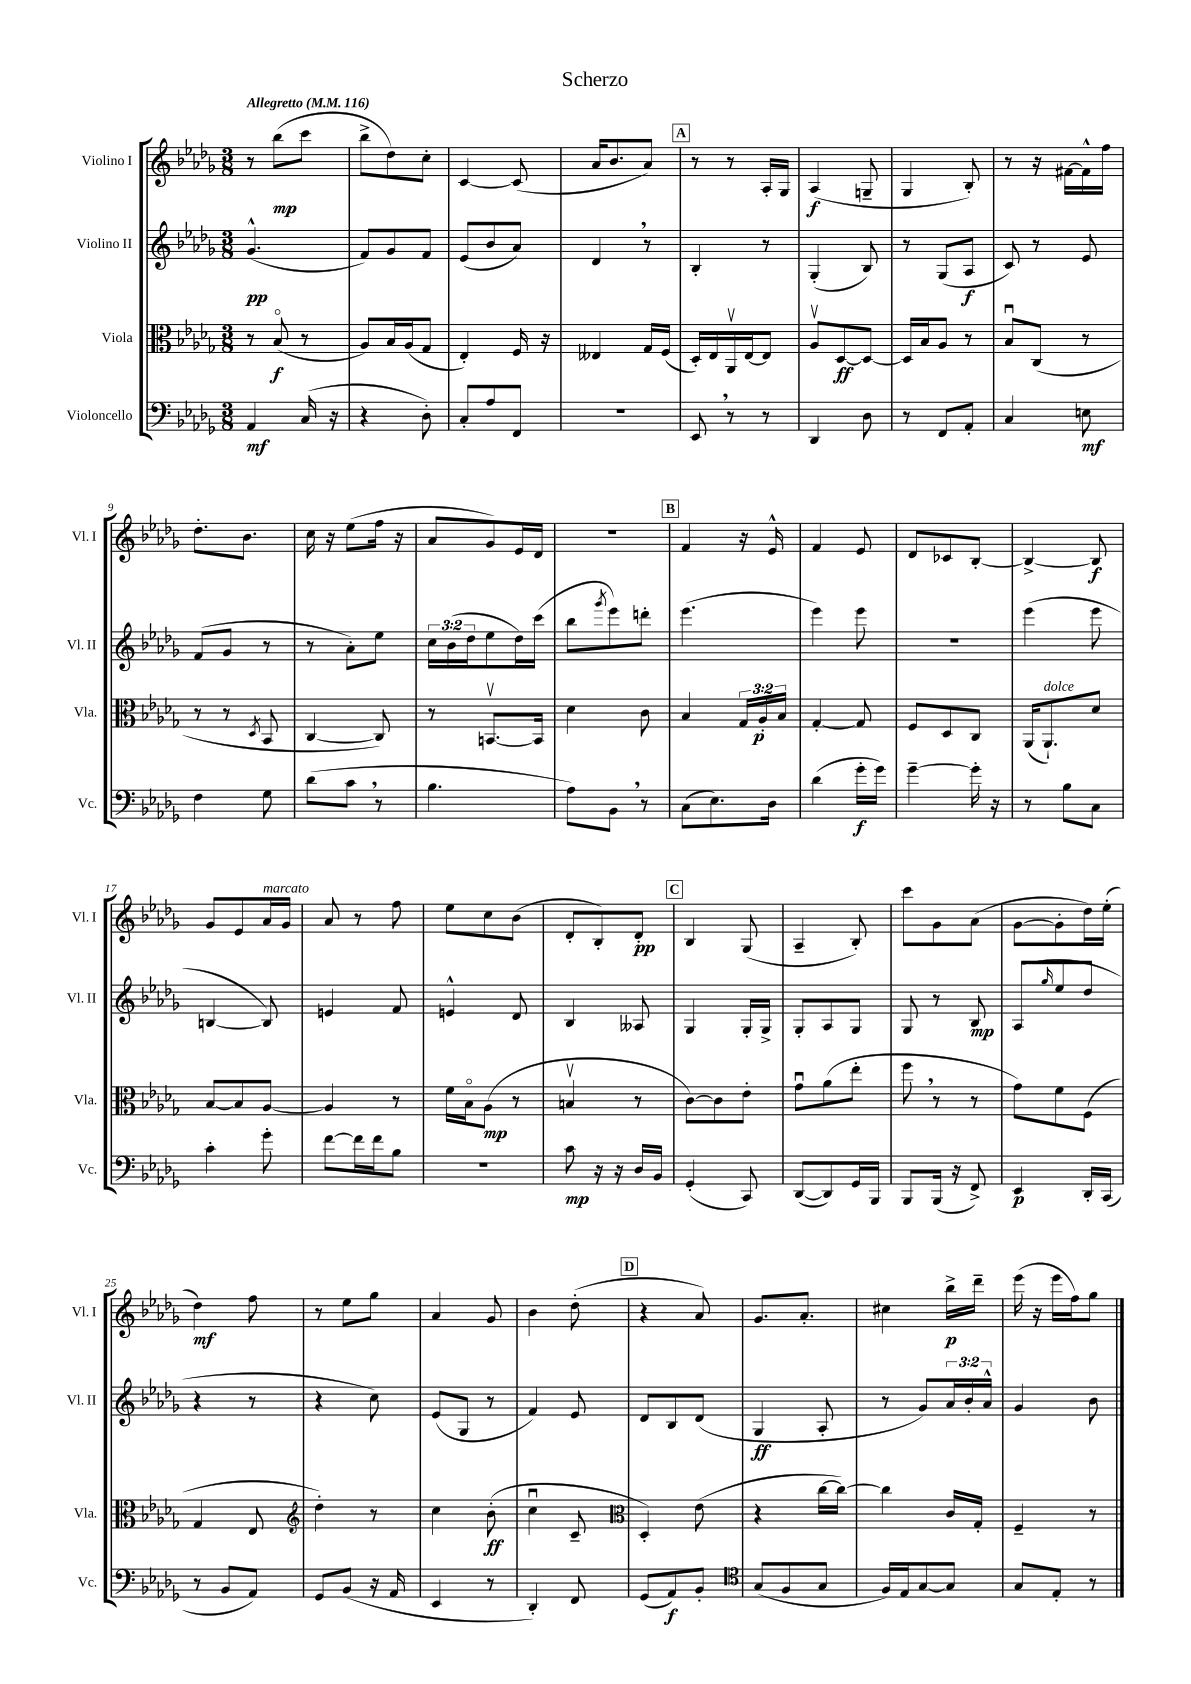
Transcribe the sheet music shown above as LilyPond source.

\header { title = "Scherzo" }
<<
\new StaffGroup <<
\new Staff = "s0" \with { instrumentName = "Violino I" shortInstrumentName = "Vl. I" } {
    \clef treble \key des \major \numericTimeSignature \time 3/8 \tempo "Allegretto" 4 = 116
    r8 bes''8\mp( c'''8 |
    bes''8-> des''8) c''8-. |
    c'4~ c'8( |
    aes'16 bes'8. aes'8) |
    \mark \markup { \box "A" } r8 r8 aes16-. ges16 |
    aes4\f( g8-- |
    ges4 bes8-.) |
    r8 r16 fis'16~ fis'16-^ f''16 |
    des''8.-. bes'8. |
    c''16 r16 ees''8( f''16 r16 |
    aes'8 ges'8) ees'16 des'16 |
    R4. |
    \mark \markup { \box "B" } f'4 r16 ees'16-^ |
    f'4 ees'8 |
    des'8 ces'8 bes8~-. |
    bes4~-> bes8\f |
    ges'8 ees'8 aes'16^\markup { \italic "marcato" } ges'16 |
    aes'8 r8 f''8 |
    ees''8 c''8 bes'8( |
    des'8-. bes8-.) des'8-.\pp |
    \mark \markup { \box "C" } bes4 ges8( |
    aes4-- bes8-.) |
    c'''8 ges'8 aes'8( |
    ges'8~ ges'8-. des''16) ees''16-.( |
    des''4\mf) f''8 |
    r8 ees''8 ges''8 |
    aes'4 ges'8 |
    bes'4 des''8-.( |
    \mark \markup { \box "D" } r4 aes'8) |
    ges'8. aes'8.-. |
    cis''4 bes''16->\p des'''16-- |
    ees'''16( r16 ees'''16 f''16) ges''8 \bar "|." |
}
\new Staff = "s1" \with { instrumentName = "Violino II" shortInstrumentName = "Vl. II" } {
    \clef treble \key des \major \numericTimeSignature \time 3/8 \override Staff.TupletNumber.text = #tuplet-number::calc-fraction-text
    ges'4.-^\pp( |
    f'8) ges'8 f'8 |
    ees'8( bes'8 aes'8) |
    des'4 \breathe r8 |
    \mark \markup { \box "A" } bes4-. r8 |
    ges4-.( bes8) |
    r8 ges8( aes8\f |
    c'8) r8 ees'8 |
    f'8( ges'8 r8 |
    r8 aes'8-.) ees''8 |
    \tuplet 3/2 { c''16 bes'16( des''16 } ees''8 des''16) c'''16( |
    bes''8 \acciaccatura { ges'''8 } ees'''8) d'''8-. |
    \mark \markup { \box "B" } ees'''4.( |
    ees'''4) ees'''8 |
    R4. |
    ees'''4( ees'''8 |
    b4~ b8) |
    e'4 f'8 |
    e'4-^ des'8 |
    bes4 aeses8 |
    \mark \markup { \box "C" } ges4 ges16-. ges16-> |
    ges8-. aes8 ges8 |
    ges8 r8 bes8\mp |
    aes8( \grace { ges''16 } ees''8 des''8 |
    r4 r8 |
    r4 c''8) |
    ees'8( ges8 r8 |
    f'4) ees'8 |
    \mark \markup { \box "D" } des'8 bes8 des'8( |
    ges4\ff aes8-. |
    r8 ges'8) \tuplet 3/2 { aes'16 bes'16-. aes'16-^ } |
    ges'4 bes'8 \bar "|." |
}
\new Staff = "s2" \with { instrumentName = "Viola" shortInstrumentName = "Vla." } {
    \clef alto \key des \major \numericTimeSignature \time 3/8 \override Staff.TupletNumber.text = #tuplet-number::calc-fraction-text
    r8 bes8\flageolet\f( r8 |
    aes8) bes16 aes16( ges8 |
    ees4-.) f16 r16 |
    eeses4 ges16 f16( |
    \mark \markup { \box "A" } des16-.) ees16 aes,16\upbow ees16~ ees8 |
    aes8\upbow des8~\ff des8~ |
    des16 bes16 aes8 r8 |
    bes8\downbow c8( r8 |
    r8 r8 \acciaccatura { des8 } bes,8 |
    c4~ c8) |
    r8 b,8.~\upbow b,16 |
    des'4 c'8 |
    \mark \markup { \box "B" } bes4 \tuplet 3/2 { ges16 aes16-.\p bes16 } |
    ges4~-. ges8 |
    f8 des8 c8 |
    aes,16( aes,8.-!^\markup { \italic "dolce" }) des'8 |
    bes8~ bes8 aes8~ |
    aes4 r8 |
    f'16 bes16\flageolet aes8\mp( r8 |
    b4\upbow r8 |
    \mark \markup { \box "C" } c'8~) c'8 ees'8-. |
    ges'8\downbow aes'8( ees''8-. |
    f''8 \breathe r8 r8 |
    ges'8) f'8 f8( |
    ges4 ees8 |
    \clef treble des''4-.) r8 |
    c''4 bes'8-.\ff( |
    c''4\downbow c'8-- |
    \mark \markup { \box "D" } \clef alto des4-.) ees'8( |
    r4 c''16~ c''16~) |
    c''4 c'16 ges16-. |
    f4-- r8 \bar "|." |
}
\new Staff = "s3" \with { instrumentName = "Violoncello" shortInstrumentName = "Vc." } {
    \clef bass \key des \major \numericTimeSignature \time 3/8
    aes,4\mf c16( r16 |
    r4 des8-.) |
    c8-. aes8 f,8 |
    R4. |
    \mark \markup { \box "A" } ees,8 \breathe r8 r8 |
    des,4 des8 |
    r8 f,8 aes,8-. |
    c4 e8\mf |
    f4 ges8 |
    des'8( c'8 \breathe r8 |
    bes4. |
    aes8) bes,8 \breathe r8 |
    \mark \markup { \box "B" } c8( ees8.) des16 |
    des'4( ges'16-.\f ges'16) |
    ges'4~-- ges'16-. r16 |
    r8 bes8 c8 |
    c'4-. ges'8-. |
    f'8~ f'16 f'16 bes8 |
    R4. |
    c'8\mp r16 r16 des16 bes,16 |
    \mark \markup { \box "C" } ges,4-.( c,8) |
    des,8~( des,8) ges,16 bes,,16 |
    bes,,8 bes,,16( r16 f,8->) |
    ees,4\p des,16-. c,16( |
    r8 bes,8 aes,8) |
    ges,8 bes,8( r16 aes,16 |
    ees,4 r8 |
    des,4-.) f,8 |
    \mark \markup { \box "D" } ges,8( aes,8\f) bes,8-. |
    \clef tenor ges8( f8 ges8 |
    f16) ees16 ges8~ ges8 |
    ges8 ees8-. r8 \bar "|." |
}
>>
>>
